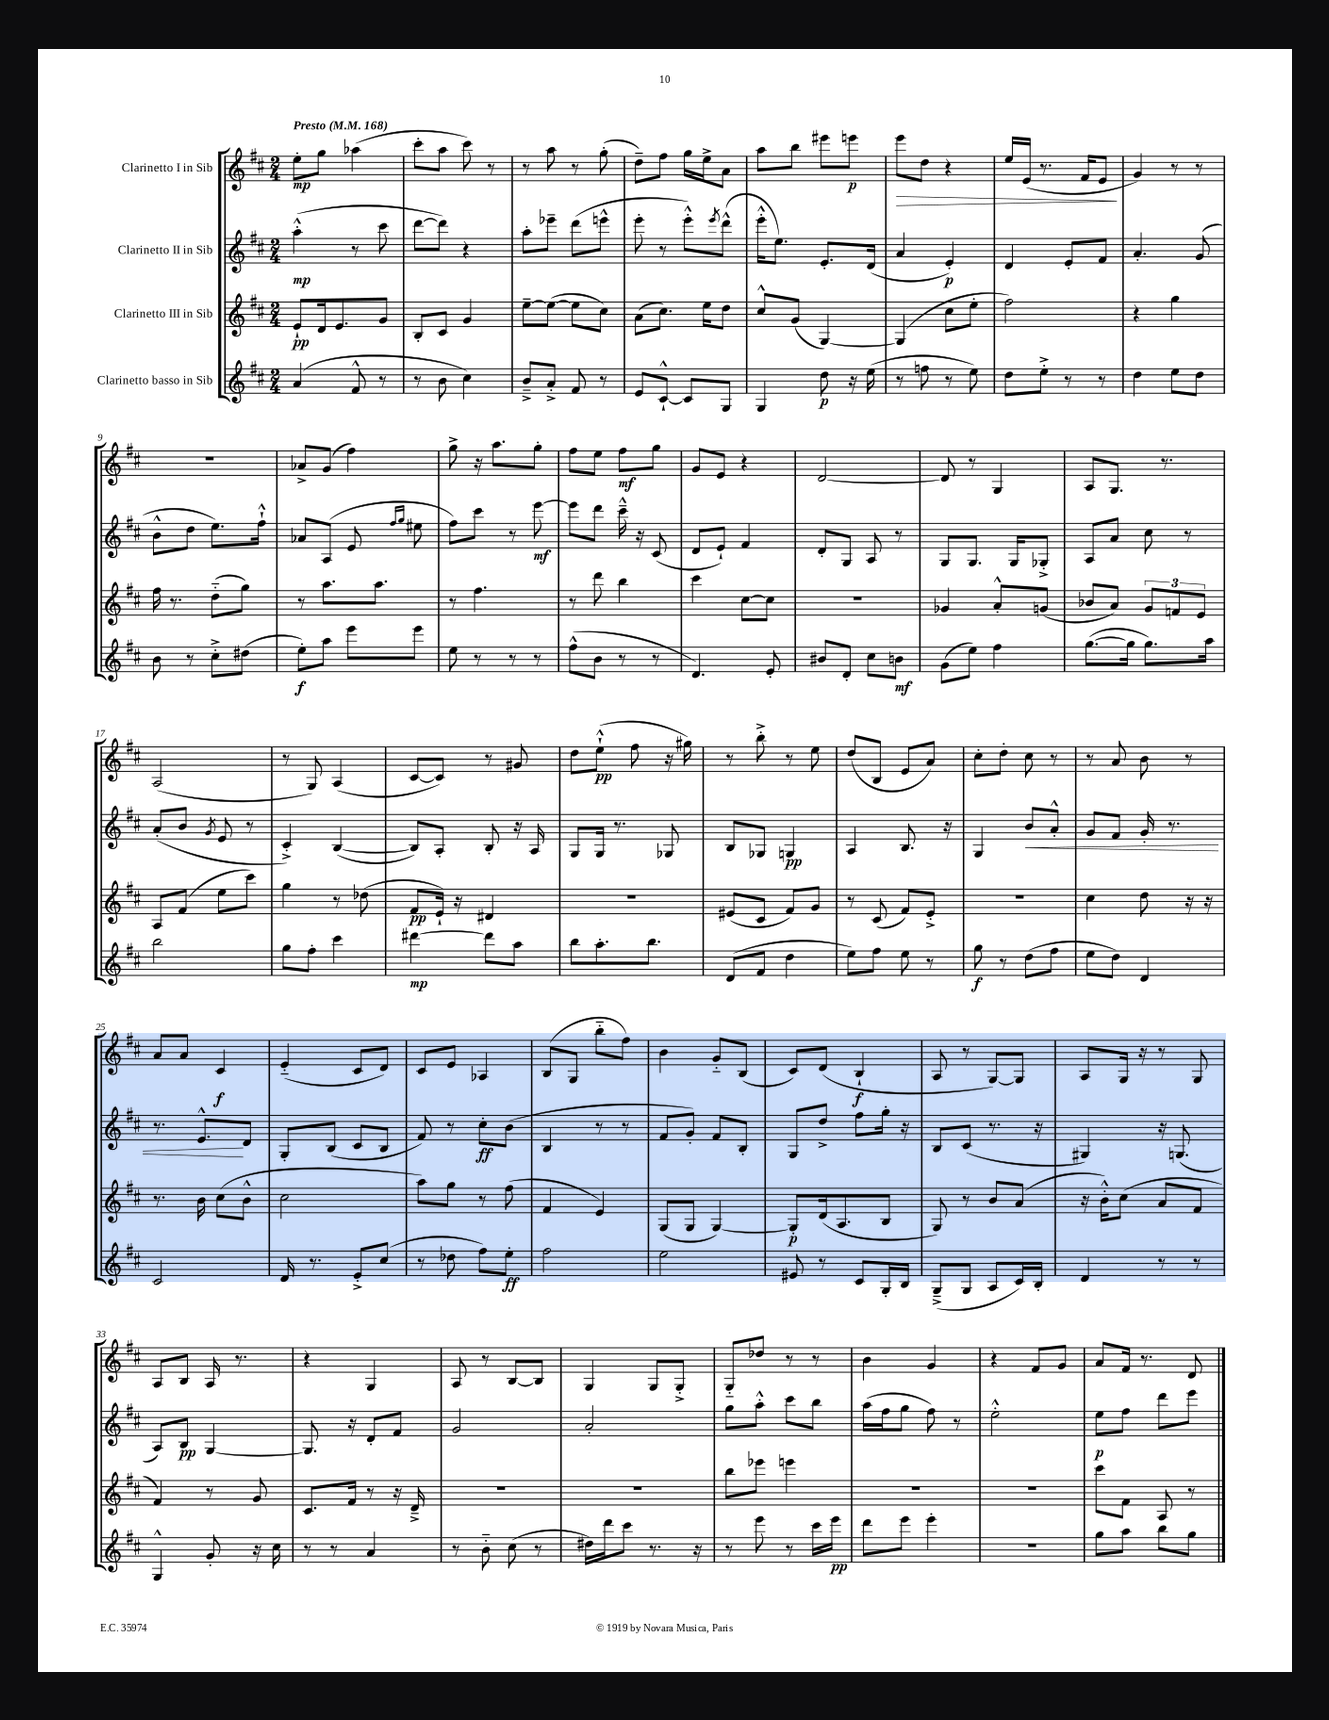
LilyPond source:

<<
\new StaffGroup <<
\new Staff = "s0" \with { instrumentName = "Clarinetto I in Sib" } {
    \clef treble \key d \major \numericTimeSignature \time 2/4 \tempo "Presto" 4 = 168
    e''8-.\mp g''8 aes''4( |
    cis'''8-. a''8 cis'''8) r8 |
    r8 a''8 r8 g''8-.( |
    d''8--) fis''8 g''16 e''16-> a'8 |
    a''8 b''8 eis'''8 e'''8\p |
    e'''8\> d''8 r4 |
    e''16 e'16( r8. fis'16 e'8\! |
    g'4) r8 r8 |
    R2 |
    aes'8-> g'8( fis''4) |
    g''8-> r16 a''8. g''8-. |
    fis''8 e''8 fis''8\mf g''8 |
    g'8 e'8 r4 |
    d'2~ |
    d'8 r8 g4 |
    a8 g8. r8. |
    a2( |
    r8 g8) a4( |
    cis'8~ cis'8) r8 gis'8 |
    d''8 e''8-!-^\pp( fis''8 r16 gis''16) |
    r8 b''8-.-> r8 e''8 |
    d''8( b8 e'8 a'8) |
    cis''8-. d''8-. cis''8 r8 |
    r8 a'8 b'8 r8 |
    a'8 a'8 cis'4\f |
    e'4-_( cis'8 d'8) |
    cis'8 e'8 aes4 |
    b8( g8 b''8-_ fis''8) |
    b'4 g'8-_ b8( |
    cis'8) d'8( b4-!\f |
    a8 r8 g8~) g8 |
    a8 g16 r16 r8 g8 |
    a8 b8 a16 r8. |
    r4 g4 |
    a8 r8 b8~ b8 |
    g4 g8 g8-.-> |
    g8-_ des''8 r8 r8 |
    b'4 g'4 |
    r4 fis'8 g'8 |
    a'8 fis'16 r8. d'8 \bar "|." |
}
\new Staff = "s1" \with { instrumentName = "Clarinetto II in Sib" } {
    \clef treble \key d \major \numericTimeSignature \time 2/4
    a''4-.-^\mp( r8 cis'''8 |
    d'''8~ d'''8) r4 |
    a''8-. ees'''8-- d'''8( e'''8-^ |
    e'''8-. r8 e'''8-.-^) \acciaccatura { e'''8 } d'''8-^( |
    e'''16-.-^ e''8.) e'8.-. d'16( |
    a'4 e'4-.\p) |
    d'4 e'8-. fis'8 |
    a'4.-. g'8( |
    b'8-^ d''8 e''8.) fis''16-!-^ |
    aes'8 a8( e'8 \grace { fis''16 g''16 } eis''8 |
    fis''8) cis'''8 r8 e'''8~\mf |
    e'''8 d'''8 cis'''16---^ r16 cis'8( |
    d'8 e'8-!) fis'4 |
    d'8-. g8 a8 r8 |
    g8 g8. g16 ges8-.-> |
    a8 a'8 cis''8 r8 |
    a'8-.( b'8 \acciaccatura { g'8 } e'8 r8 |
    cis'4-.->) b4~( |
    b8) a8-. b8-. r16 a16 |
    g8 g16 r8. ges8 |
    b8 ges8 g4\pp |
    a4 b8. r16 |
    g4 b'8\< a'8-.-^ |
    g'8 fis'8 g'16-. r8. |
    r8. e'8.-^\! d'8 |
    g8-. b8( cis'8 b8 |
    fis'8) r8 cis''8-.\ff b'8( |
    b4 r8 r8 |
    fis'8 g'8-.) fis'8 b8-. |
    g8 d''8-> fis''8 g''16-. r16 |
    b8 cis'8( r8. r16 |
    gis4) r16 g8.( |
    a8) b8\pp g4~ |
    g8. r16 d'8-. fis'8 |
    g'2 |
    a'2-. |
    g''8 a''8-.-^ cis'''8 b''8 |
    a''16( fis''16 g''8 fis''8) r8 |
    e''2-.-^ |
    e''8\p fis''8 d'''8 e'''8 \bar "|." |
}
\new Staff = "s2" \with { instrumentName = "Clarinetto III in Sib" } {
    \clef treble \key d \major \numericTimeSignature \time 2/4
    e'8-!\pp d'16 e'8. g'8 |
    b8-. cis'8 g'4 |
    e''8~-- e''8~( e''8 cis''8) |
    a'8( cis''8.) e''16 d''8 |
    cis''8-^ g'8( g4~) |
    g4( cis''8 e''8-. |
    fis''2) |
    r4 g''4 |
    fis''16 r8. d''8-_( g''8) |
    r8 a''8. a''8. |
    r8 fis''4. |
    r8 d'''8 b''4 |
    cis'''4 cis''8~ cis''8 |
    R2 |
    ges'4 a'8-.-^ g'8( |
    bes'8 a'8) \tuplet 3/2 { g'8 f'8 e'8 } |
    a8 fis'8( e''8 cis'''8) |
    g''4 r8 des''8( |
    fis'8\pp e'16-!) r16 dis'4 |
    r2 |
    eis'8( cis'8 fis'8) g'8 |
    r8 cis'8( fis'8) e'8-.-> |
    r2 |
    cis''4 d''8 r16 r16 |
    r8. b'16 cis''8( b'8-^ |
    cis''2 |
    a''8) g''8 r8 fis''8( |
    fis'4 e'4) |
    g8( g8 g4~) |
    g8-.\p d'16( a8. b8 |
    g8) r8 b'8 a'8( |
    r16 b'16-.-^) cis''8( a'8 fis'8 |
    fis'4) r8 g'8 |
    cis'8. fis'16 r8 r16 d'16---> |
    R2 |
    R2 |
    b''8 ees'''8 e'''4 |
    R2 |
    R2 |
    cis'''8 fis'8 a8 r8 \bar "|." |
}
\new Staff = "s3" \with { instrumentName = "Clarinetto basso in Sib" } {
    \clef treble \key d \major \numericTimeSignature \time 2/4
    a'4( fis'8-^ r8 |
    r8 b'8 cis''4) |
    b'8---> a'8-.-> fis'8 r8 |
    e'8 cis'8~-!-^ cis'8 g8 |
    g4 d''8\p r16 e''16( |
    r8 f''8 r8 e''8) |
    d''8 e''8-.-> r8 r8 |
    d''4 e''8 d''8 |
    b'8 r8 cis''8-.-> dis''8( |
    e''8-.\f) a''8 e'''8 e'''8 |
    e''8 r8 r8 r8 |
    fis''8-^( b'8 r8 r8 |
    d'4.) e'8-. |
    bis'8 d'8-. cis''8 b'8\mf |
    g'8( e''8) fis''4 |
    g''8.~( g''16 g''8.) a''16 |
    b''2 |
    g''8 fis''8-. cis'''4 |
    dis'''4~\mp dis'''8 a''8 |
    b''8 a''8.-. b''8. |
    d'8( fis'8 d''4 |
    e''8) fis''8 e''8 r8 |
    g''8\f r8 d''8( fis''8 |
    e''8 d''8) d'4 |
    cis'2 |
    d'16 r8. e'8-.-> cis''8( |
    r8 des''8 fis''8) e''8-.\ff |
    fis''2 |
    e''2 |
    eis'8 r8 cis'8 g16-. b16 |
    g8--->( g8 a8 cis'16) b16-. |
    d'4 r8 r8 |
    g4-^ g'8-. r16 cis''16 |
    r8 r8 a'4 |
    r8 b'8-_ cis''8( r8 |
    dis''16) d'''16 cis'''8 r8. r16 |
    r8 e'''8 r8 cis'''16 e'''16\pp |
    d'''8 e'''8 e'''4-. |
    R2 |
    g''8 a''8 b''8 g''8 \bar "|." |
}
>>
>>
